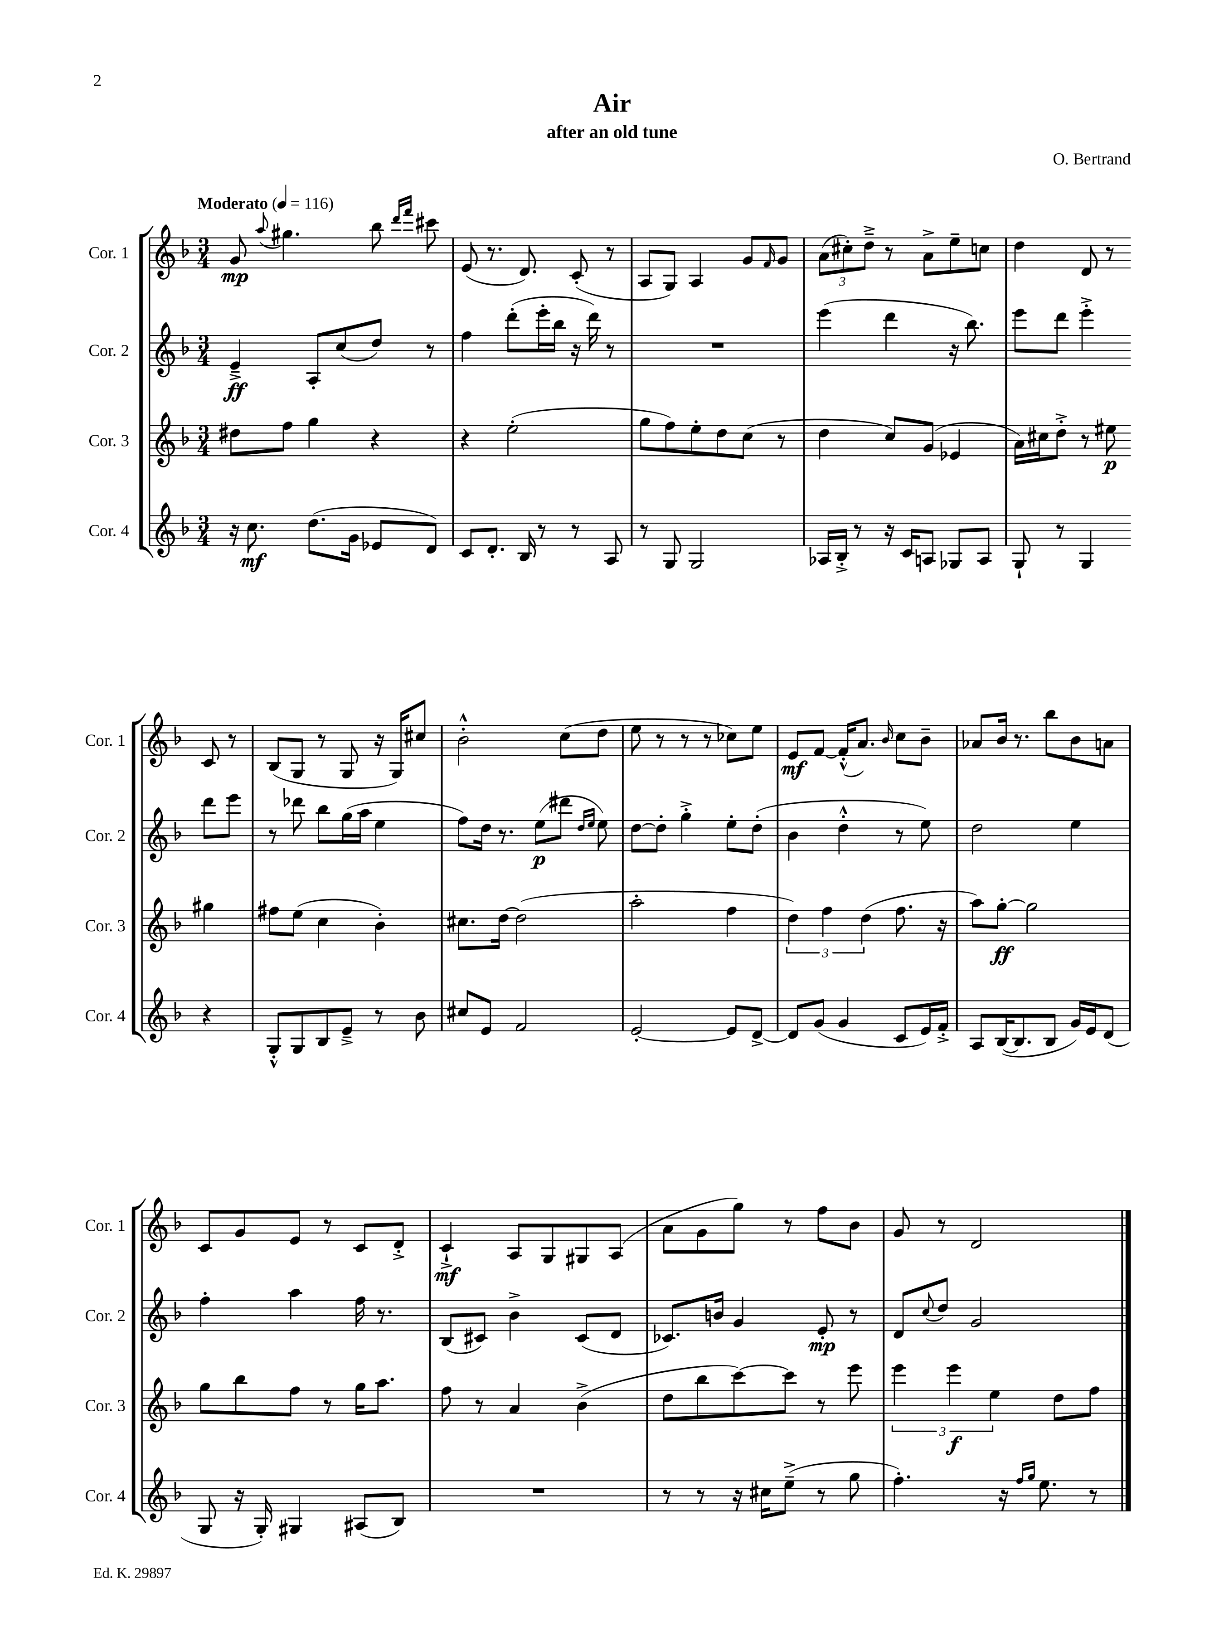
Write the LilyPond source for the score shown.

\header { title = "Air" composer = "O. Bertrand" subtitle = "after an old tune" }
<<
\new StaffGroup <<
\new Staff = "s0" \with { instrumentName = "Cor. 1" shortInstrumentName = "Cor. 1" } {
    \clef treble \key f \major \numericTimeSignature \time 3/4 \tempo "Moderato" 4 = 116
    g'8\mp \appoggiatura { a''8 } gis''4. bes''8 \grace { d'''16 f'''16 } cis'''8 |
    e'8( r8. d'8.) c'8-.( r8 |
    a8 g8) a4 g'8 \grace { f'16 } g'8 |
    \tuplet 3/2 { a'8( cis''8-.) d''8---> } r8 a'8-> e''8-- c''8 |
    d''4 d'8 r8 c'8 r8 |
    bes8( g8 r8 g8 r16 g16) cis''8 |
    bes'2-.-^ c''8( d''8 |
    e''8 r8 r8 r8 ces''8) e''8 |
    e'8\mf f'8~ f'16-.-^( a'8.) \grace { bes'16 } c''8 bes'8-- |
    aes'8 bes'16 r8. bes''8 bes'8 a'8 |
    c'8 g'8 e'8 r8 c'8 d'8-.-> |
    c'4-!->\mf a8 g8 gis8 a8( |
    a'8 g'8 g''8) r8 f''8 bes'8 |
    g'8 r8 d'2 \bar "|." |
}
\new Staff = "s1" \with { instrumentName = "Cor. 2" shortInstrumentName = "Cor. 2" } {
    \clef treble \key f \major \numericTimeSignature \time 3/4
    e'4--->\ff a8-. c''8( d''8) r8 |
    f''4 d'''8-.( e'''16-. bes''16 r16 d'''16) r8 |
    R2. |
    e'''4( d'''4 r16 bes''8.) |
    e'''8 d'''8 e'''4-.-> d'''8 e'''8 |
    r8 des'''8 bes''8 g''16( a''16 e''4 |
    f''8) d''16 r8. e''8\p( dis'''8 \grace { d''16 e''16 } e''8) |
    d''8~ d''8-. g''4-.-> e''8-. d''8-.( |
    bes'4 d''4-.-^ r8 e''8) |
    d''2 e''4 |
    f''4-. a''4 f''16 r8. |
    bes8( cis'8) bes'4-> cis'8( d'8 |
    ces'8.) b'16 g'4 e'8-.\mp r8 |
    d'8 \appoggiatura { c''8 } d''8 g'2 \bar "|." |
}
\new Staff = "s2" \with { instrumentName = "Cor. 3" shortInstrumentName = "Cor. 3" } {
    \clef treble \key f \major \numericTimeSignature \time 3/4
    dis''8 f''8 g''4 r4 |
    r4 e''2-.( |
    g''8 f''8) e''8-. d''8 c''8( r8 |
    d''4 c''8) g'8( ees'4 |
    a'16) cis''16 d''8-.-> r8 eis''8\p gis''4 |
    fis''8 e''8( c''4 bes'4-.) |
    cis''8. d''16~ d''2( |
    a''2-. f''4 |
    \tuplet 3/2 { d''4) f''4 d''4( } f''8. r16 |
    a''8) g''8~-.\ff g''2 |
    g''8 bes''8 f''8 r8 g''16 a''8. |
    f''8 r8 a'4 bes'4->( |
    d''8 bes''8 c'''8~) c'''8 r8 e'''8 |
    \tuplet 3/2 { e'''4 e'''4\f e''4 } d''8 f''8 \bar "|." |
}
\new Staff = "s3" \with { instrumentName = "Cor. 4" shortInstrumentName = "Cor. 4" } {
    \clef treble \key f \major \numericTimeSignature \time 3/4
    r16 c''8.\mf d''8.( g'16 ees'8 d'8) |
    c'8 d'8.-. bes16 r8 r8 a8 |
    r8 g8 g2 |
    aes16 bes16-.-> r8 r16 c'16 a8 ges8 a8 |
    g8-! r8 g4 r4 |
    g8-.-^ g8 bes8 e'8---> r8 bes'8 |
    cis''8 e'8 f'2 |
    e'2~-. e'8 d'8~-> |
    d'8 g'8( g'4 c'8 e'16) f'16-.-> |
    a8 bes16~( bes8. bes8 g'16) e'16 d'8( |
    g8 r16 g16-.) gis4 ais8( bes8) |
    R2. |
    r8 r8 r16 cis''16 e''8--->( r8 g''8 |
    f''4.-.) r16 \grace { f''16 g''16 } e''8. r8 \bar "|." |
}
>>
>>
\layout { \context { \Score \remove "Bar_number_engraver" } }
